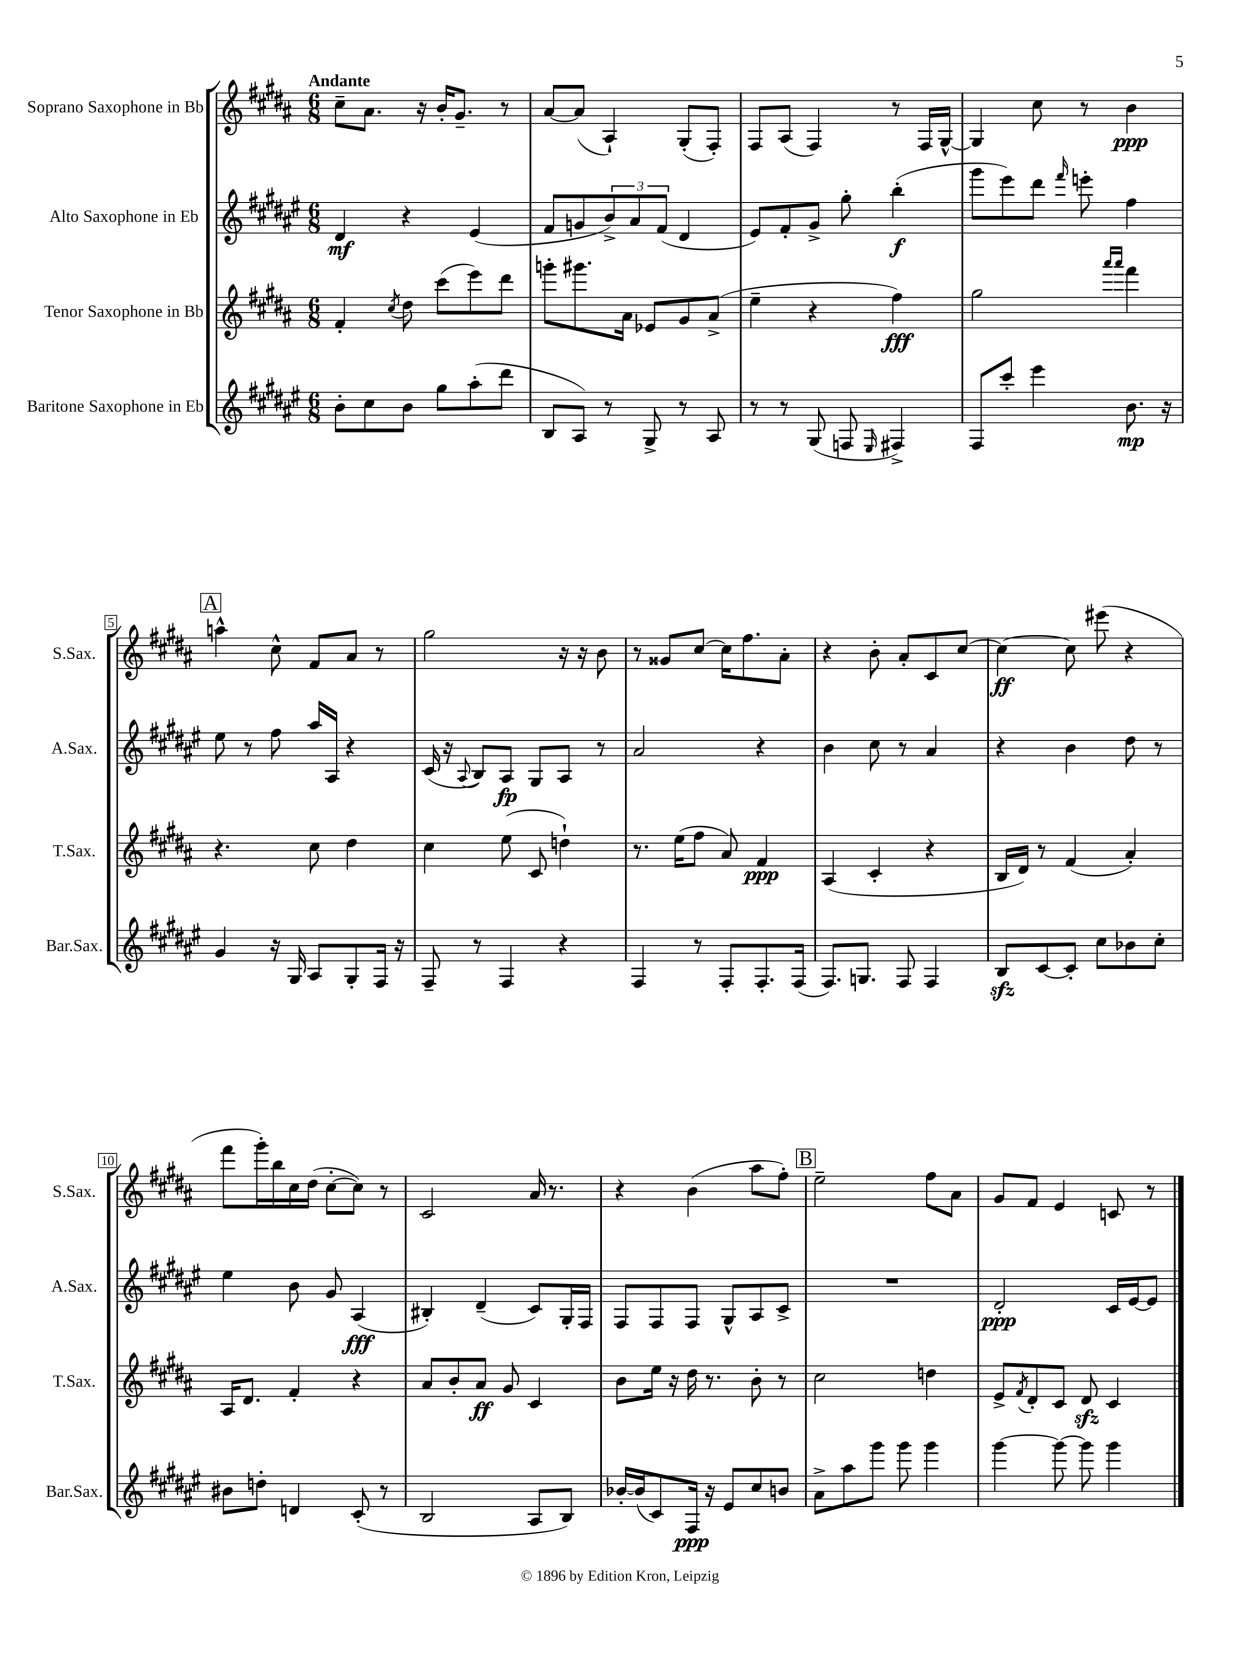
<<
\new StaffGroup <<
\new Staff = "s0" \with { instrumentName = "Soprano Saxophone in Bb" shortInstrumentName = "S.Sax." } {
    \clef treble \key b \major \numericTimeSignature \time 6/8 \tempo "Andante"
    cis''8-- ais'8. r16 b'16-. gis'8.-- r8 |
    ais'8~ ais'8( ais4-!) gis8-.( fis8-.) |
    fis8 ais8( fis4) r8 fis16 gis16~-^ |
    gis4 cis''8 r8 b'4\ppp |
    \mark \markup { \box "A" } a''4-^ cis''8-^ fis'8 ais'8 r8 |
    gis''2 r16 r16 b'8 |
    r8 gisis'8 cis''8~ cis''16 fis''8. ais'8-. |
    r4 b'8-. ais'8-. cis'8 cis''8~ |
    cis''4~\ff cis''8 eis'''8( r4 |
    fis'''8 gis'''16-.) b''16 cis''16 dis''16( cis''8~-. cis''8) r8 |
    cis'2 ais'16 r8. |
    r4 b'4( ais''8 fis''8-.) |
    \mark \markup { \box "B" } e''2-- fis''8 ais'8 |
    gis'8 fis'8 e'4 c'8 r8 \bar "|." |
}
\new Staff = "s1" \with { instrumentName = "Alto Saxophone in Eb" shortInstrumentName = "A.Sax." } {
    \clef treble \key fis \major \numericTimeSignature \time 6/8
    dis'4\mf r4 eis'4( |
    fis'8 g'8 \tuplet 3/2 { b'8->) ais'8 fis'8( } dis'4 |
    eis'8) fis'8-. gis'8-> gis''8-. b''4-.\f( |
    gis'''8 eis'''8) dis'''8 \grace { fis'''16 } e'''8-. fis''4 |
    \mark \markup { \box "A" } eis''8 r8 fis''8 ais''16 ais16 r4 |
    cis'16( r16 \appoggiatura { ais8 } b8) ais8\fp gis8 ais8 r8 |
    ais'2 r4 |
    b'4 cis''8 r8 ais'4 |
    r4 b'4 dis''8 r8 |
    eis''4 b'8 gis'8 ais4\fff( |
    bis4-.) dis'4--( cis'8) gis16-. fis16 |
    fis8 fis8 fis8 gis8-^ ais8 cis'8-> |
    \mark \markup { \box "B" } R2. |
    dis'2-.\ppp cis'16 eis'16~ eis'8 \bar "|." |
}
\new Staff = "s2" \with { instrumentName = "Tenor Saxophone in Bb" shortInstrumentName = "T.Sax." } {
    \clef treble \key b \major \numericTimeSignature \time 6/8
    fis'4-. \acciaccatura { cis''8 } dis''8 cis'''8( e'''8) dis'''8 |
    g'''8-. gis'''8. ais'16 ees'8 gis'8 ais'8->( |
    e''4-- r4 fis''4\fff) |
    gis''2 \grace { ais'''16 ais'''16 } fis'''4 |
    \mark \markup { \box "A" } r4. cis''8 dis''4 |
    cis''4 e''8( cis'8 d''4-!) |
    r8. e''16( fis''8 ais'8) fis'4\ppp |
    ais4( cis'4-. r4 |
    b16 dis'16) r8 fis'4( ais'4-.) |
    ais16 dis'8. fis'4-. r4 |
    ais'8 b'8-. ais'8\ff gis'8 cis'4 |
    b'8 e''16 r16 dis''16 r8. b'8-. r8 |
    \mark \markup { \box "B" } cis''2 d''4 |
    e'8-> \acciaccatura { fis'8 } dis'8-. cis'8 dis'8\sfz cis'4 \bar "|." |
}
\new Staff = "s3" \with { instrumentName = "Baritone Saxophone in Eb" shortInstrumentName = "Bar.Sax." } {
    \clef treble \key fis \major \numericTimeSignature \time 6/8
    b'8-. cis''8 b'8 gis''8 ais''8-.( dis'''8 |
    b8 ais8) r8 gis8-> r8 ais8 |
    r8 r8 gis8( f8 \grace { eis16 } fis4->) |
    fis8 cis'''8-. eis'''4 b'8.\mp r16 |
    \mark \markup { \box "A" } gis'4 r16 gis16 ais8 gis8-. fis16 r16 |
    fis8-- r8 fis4 r4 |
    fis4 r8 fis8-. fis8.-. fis16( |
    fis8.) g8. fis8 fis4 |
    b8\sfz cis'8~ cis'8-. cis''8 bes'8 cis''8-. |
    bis'8 d''8-. d'4 cis'8-.( r8 |
    b2 ais8 b8) |
    bes'16~-. bes'16( cis'8) fis16\ppp r16 eis'8 cis''8 b'8 |
    \mark \markup { \box "B" } ais'8-> ais''8 gis'''8 gis'''8 gis'''4 |
    gis'''4~ gis'''8~ gis'''8 gis'''4 \bar "|." |
}
>>
>>
\layout { \context { \Score \override BarNumber.stencil = #(make-stencil-boxer 0.1 0.3 ly:text-interface::print) } }
